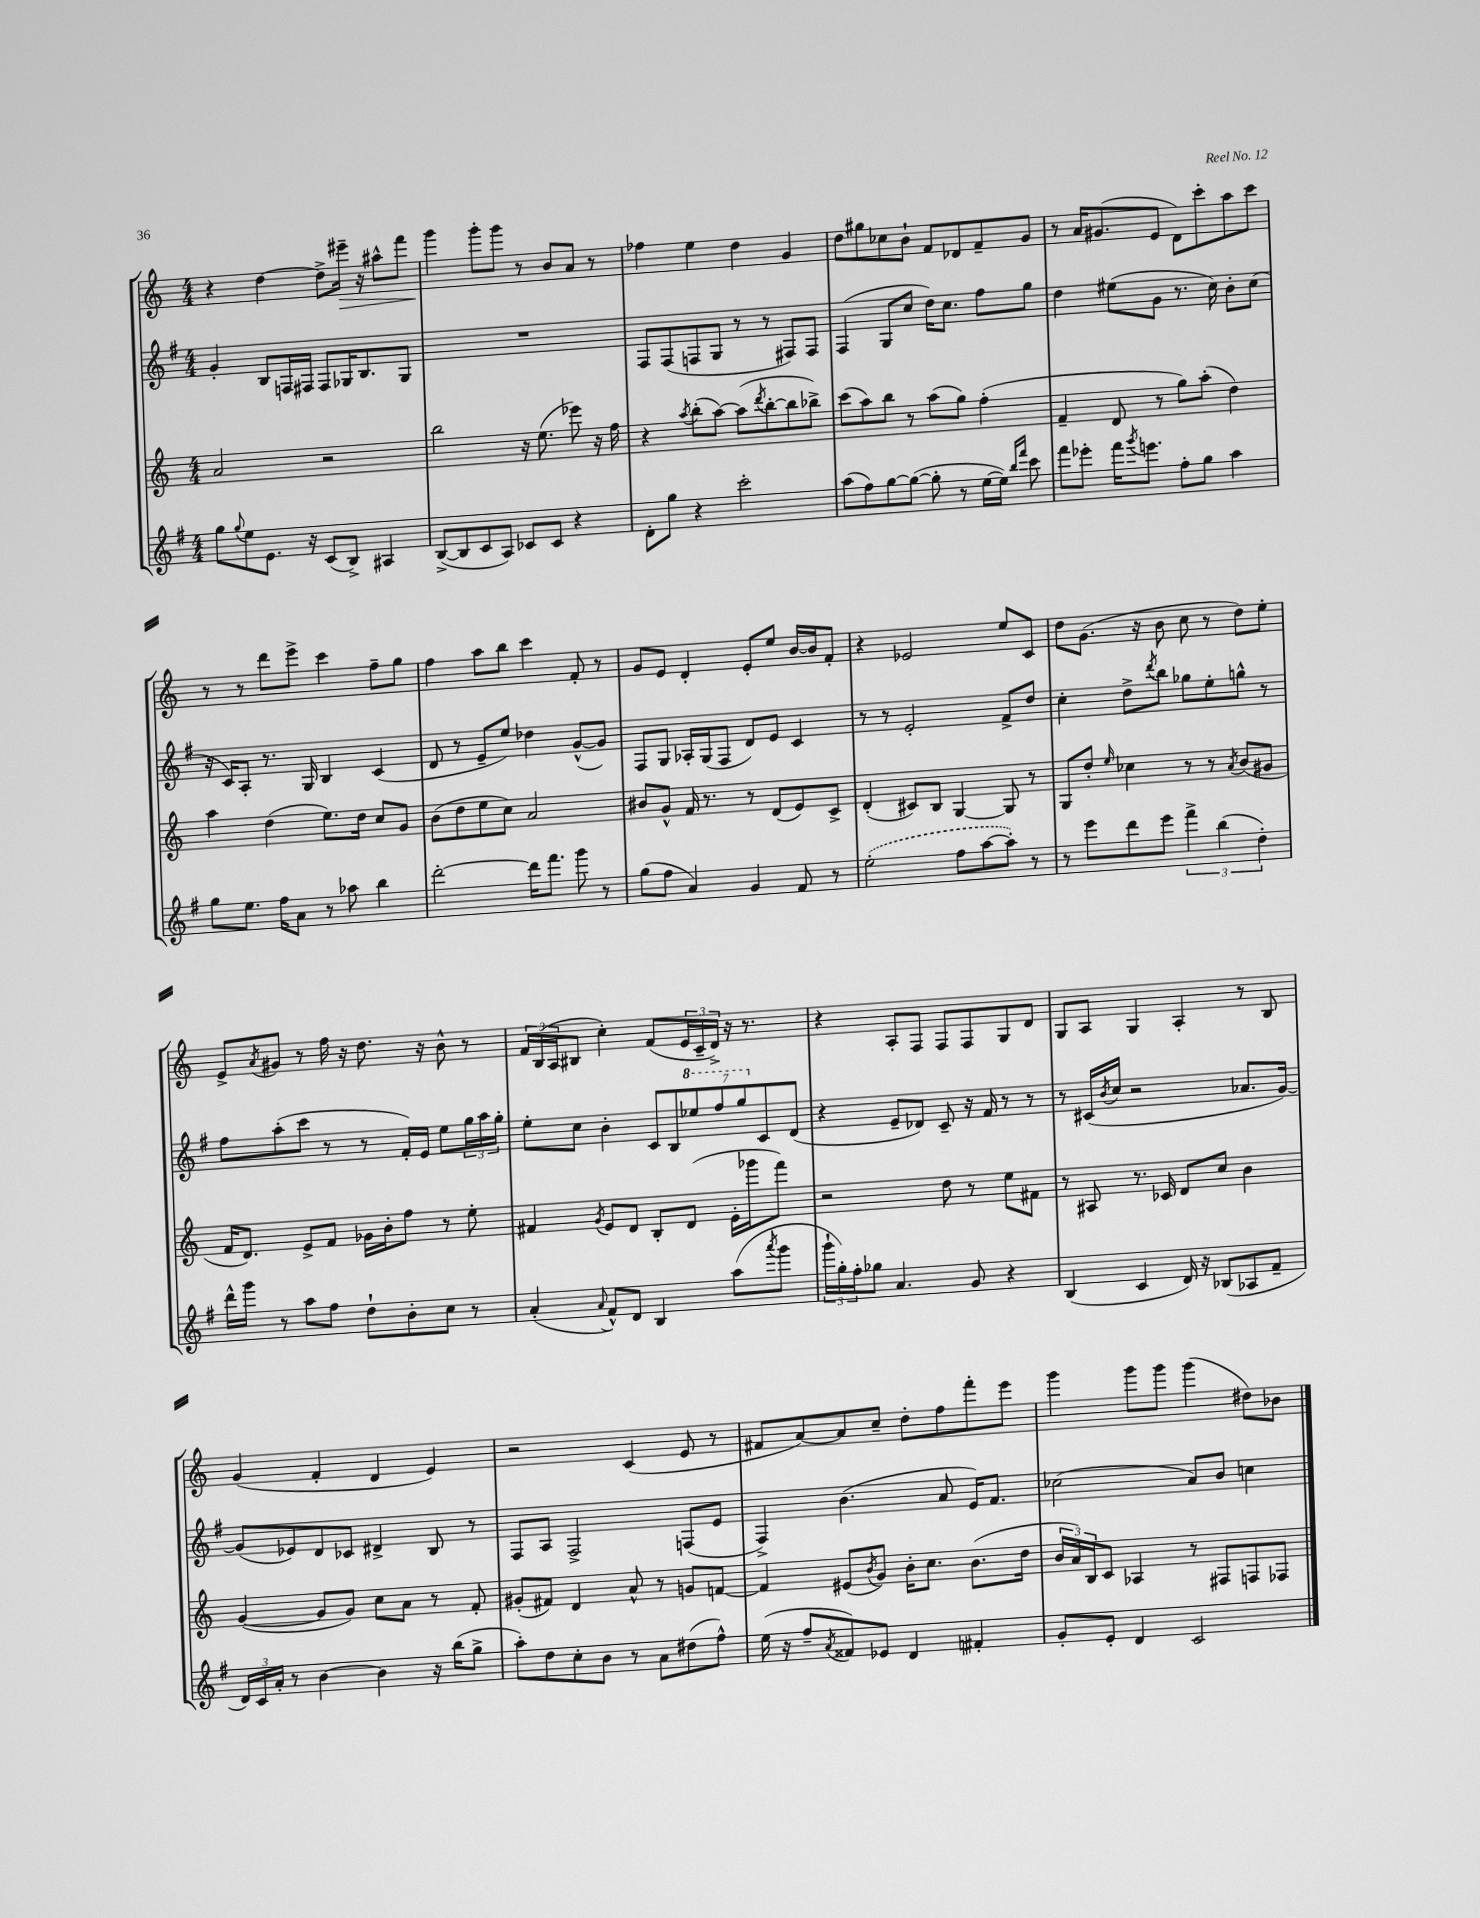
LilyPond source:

<<
\new StaffGroup <<
\new Staff = "s0" {
    \clef treble \key c \major \numericTimeSignature \time 4/4
    r4 d''4~ d''8-> eis'''16--\> r16 ais''8-^ f'''8 |
    g'''4\! g'''8-. g'''8 r8 b'8 a'8 r8 |
    fes''4 e''4 d''4 g'4 |
    d''8 gis''8 ces''8 b'8-! f'8 des'8 f'8-- g'8 |
    r8 a'16 gis'8.( e'8 d'8) c'''8-. a''8 c'''8 |
    r8 r8 d'''8 e'''8-> c'''4 f''8-- g''8 |
    f''4 a''8 b''8 c'''4 f'8-. r8 |
    g'8 e'8 d'4-. e'8-. e''8 b'16~ b'16 f'8-. |
    r4 ees'2 e''8 c'8 |
    d''8 g'8.( r16 b'8 c''8 r8 d''8) e''8-. |
    e'8-> \acciaccatura { a'8 } gis'8 r8 f''16 r16 d''8. r16 b'8-^ r8 |
    \tuplet 3/2 { f'16 b16( a16 } bis8 c''4-.) f'8( \tuplet 3/2 { e'16 c'16-- d'16->) } r16 r8. |
    r4 a8-. f8 f8 f8 g8 d'8 |
    g8 a8 g4 a4-. r8 b8 |
    g'4( f'4-. d'4 e'4) |
    r2 c'4( e'8 r8 |
    fis'8 a'8~) a'8 c''8-- d''8-. f''8 f'''8-. e'''8 |
    g'''4 g'''8 g'''8 g'''4( dis''8) bes'8 \bar "|." |
}
\new Staff = "s1" {
    \clef treble \key g \major \numericTimeSignature \time 4/4
    g'4-. b8 f16 fis16 fis8 ges16 b8. ges8 |
    R1 |
    fis8 fis8( f8 g8 r8 r8 fis8) fis8 |
    fis4( g8 c''8 d''16) c''8. fis''8 g''8 |
    d''4 eis''8( g'8 r8. c''16) b'8-. c''8( |
    r16 c'16) a8-. r8. g16 b4 c'4( |
    d'8 r8 e'8-- e''8) des''4 g'8~-^( g'8) |
    fis8 g8 aes16-. g16( fis8 d'8) e'8 c'4 |
    r8 r8 e'2-. fis'8-> d''8 |
    c''4-. d''8-> \acciaccatura { d'''8 } b''8 ges''8 e''8-. g''8-^ r8 |
    fis''8 a''8-.( c'''8 r8 r8 fis'16-.) e'16 e''8 \tuplet 3/2 { g''16 a''16 g''16-. } |
    e''8-. c''8 b'4-. \tuplet 7/4 { c'8 b8 \ottava #1 ees'''8 fis'''8 g'''8 \ottava #0 c'8 d'8( } |
    r4 e'8-- des'8) c'8-- r16 fis'16 r8 r8 |
    r8 cis'16( \acciaccatura { b'8 } c''16 r2 aes'8. g'16~) |
    g'8( ees'8) d'8 ces'8 dis'4-> b8 r8 |
    fis8 a8 fis2-> f8( e'8 |
    fis4->) b'4.( a'8 e'16) fis'8. |
    ces''2( a'8) b'8 c''4 \bar "|." |
}
\new Staff = "s2" {
    \clef treble \key c \major \numericTimeSignature \time 4/4
    a'2 r2 |
    b''2 r16 e''8.( ees'''8) r16 f''16 |
    r4 \acciaccatura { a''8 } b''8-.( a''8~) a''8( \acciaccatura { d'''8 } b''8~-. b''8 bes''8->) |
    c'''8( a''8) b''8 r8 a''8( g''8) f''4-.( |
    f'4-- d'8 r8 g''8) a''8-.( d''4) |
    a''4 d''4( e''8.) d''16 c''8 g'8 |
    b'8( d''8 e''8 c''8) a'2 |
    bis'8 g'8-^ f'16 r8. r8 d'8( e'8) c'8-> |
    d'4-.( cis'8) b8 g4~ g8 r8 |
    g8 d''8-. \grace { e''16 } ces''4 r8 r8 \acciaccatura { a'8 } b'8( gis'8 |
    f'16 d'8.) e'8-> f'8 ges'16 b'16-. f''8 r8 e''8-. |
    fis'4 \acciaccatura { g'8 } e'8 d'8 b8-. d'8( e'16-. ges'''16 f'''8) |
    r2 d''8 r8 e''8 fis'8 |
    r8 ais8 r8. ces'16 d'8 c''8 b'4 |
    g'4~( g'8 g'8) c''8 a'8 r8 f'8-. |
    gis'8-.( fis'8) d'4 a'8-^ r8 g'8 f'8~ |
    f'4 eis'8( \acciaccatura { b'8 } g'8) b'16-. c''8. b'8.( d''16 |
    \tuplet 3/2 { b'16 a'16) b16 } c'8 aes4 r8 fis8 f8 fes8 \bar "|." |
}
\new Staff = "s3" {
    \clef treble \key g \major \numericTimeSignature \time 4/4
    g''8 \appoggiatura { g''8 } e''8 e'8. r16 c'8( b8->) ais4 |
    b8~->( b8 c'8 a8) ces'8 ces'8 r4 |
    d'8-. g''8 r4 c'''2-. |
    a''8( fis''8) g''8~ g''8~( g''8-. r8 e''16~ e''16) \grace { b''16 fis'''16 } c'''8 |
    fis'''8 ees'''8-. fis'''16 \acciaccatura { g'''8 } e'''8. fis''8-. g''8 a''4 |
    g''8 e''8. fis''16 a'8 r8 aes''8 b''4 |
    d'''2~-. d'''16 fis'''8. g'''8 r8 |
    g''8( fis''8 a'4) g'4 fis'8 r8 |
    \once \slurDashed e''2-.( fis''8 a''8~ a''8-.) r8 |
    r8 e'''8 d'''8 e'''8 \tuplet 3/2 { fis'''4-> b''4( d''4-.) } |
    d'''16-^ g'''16 r8 a''8 fis''8 d''8-! b'8-. c''8 r8 |
    a'4-.( \appoggiatura { a'8 } fis'8-^) d'8 b4 a''8( \acciaccatura { a'''8 } g'''8 |
    \tuplet 3/2 { g'''16-! g''16-.) fis''16-. } ges''8 a'4. g'8 r4 |
    b4( c'4 d'16) r16 bes8( aes8 fis'8-- |
    \tuplet 3/2 { d'16) c'16 a'16-. } r8 b'4~ b'4 r16 b''16( g''8-> |
    a''8-.) d''8 c''8-. b'8 r8 a'8 dis''8( fis''8-^) |
    e''16( r16 fis''8-- \acciaccatura { a'8 } fisis'8) ees'8 d'4 fis'4-. |
    g'8-. e'8-. d'4 c'2 \bar "|." |
}
>>
>>
\layout { \context { \Score \remove "Bar_number_engraver" } }
